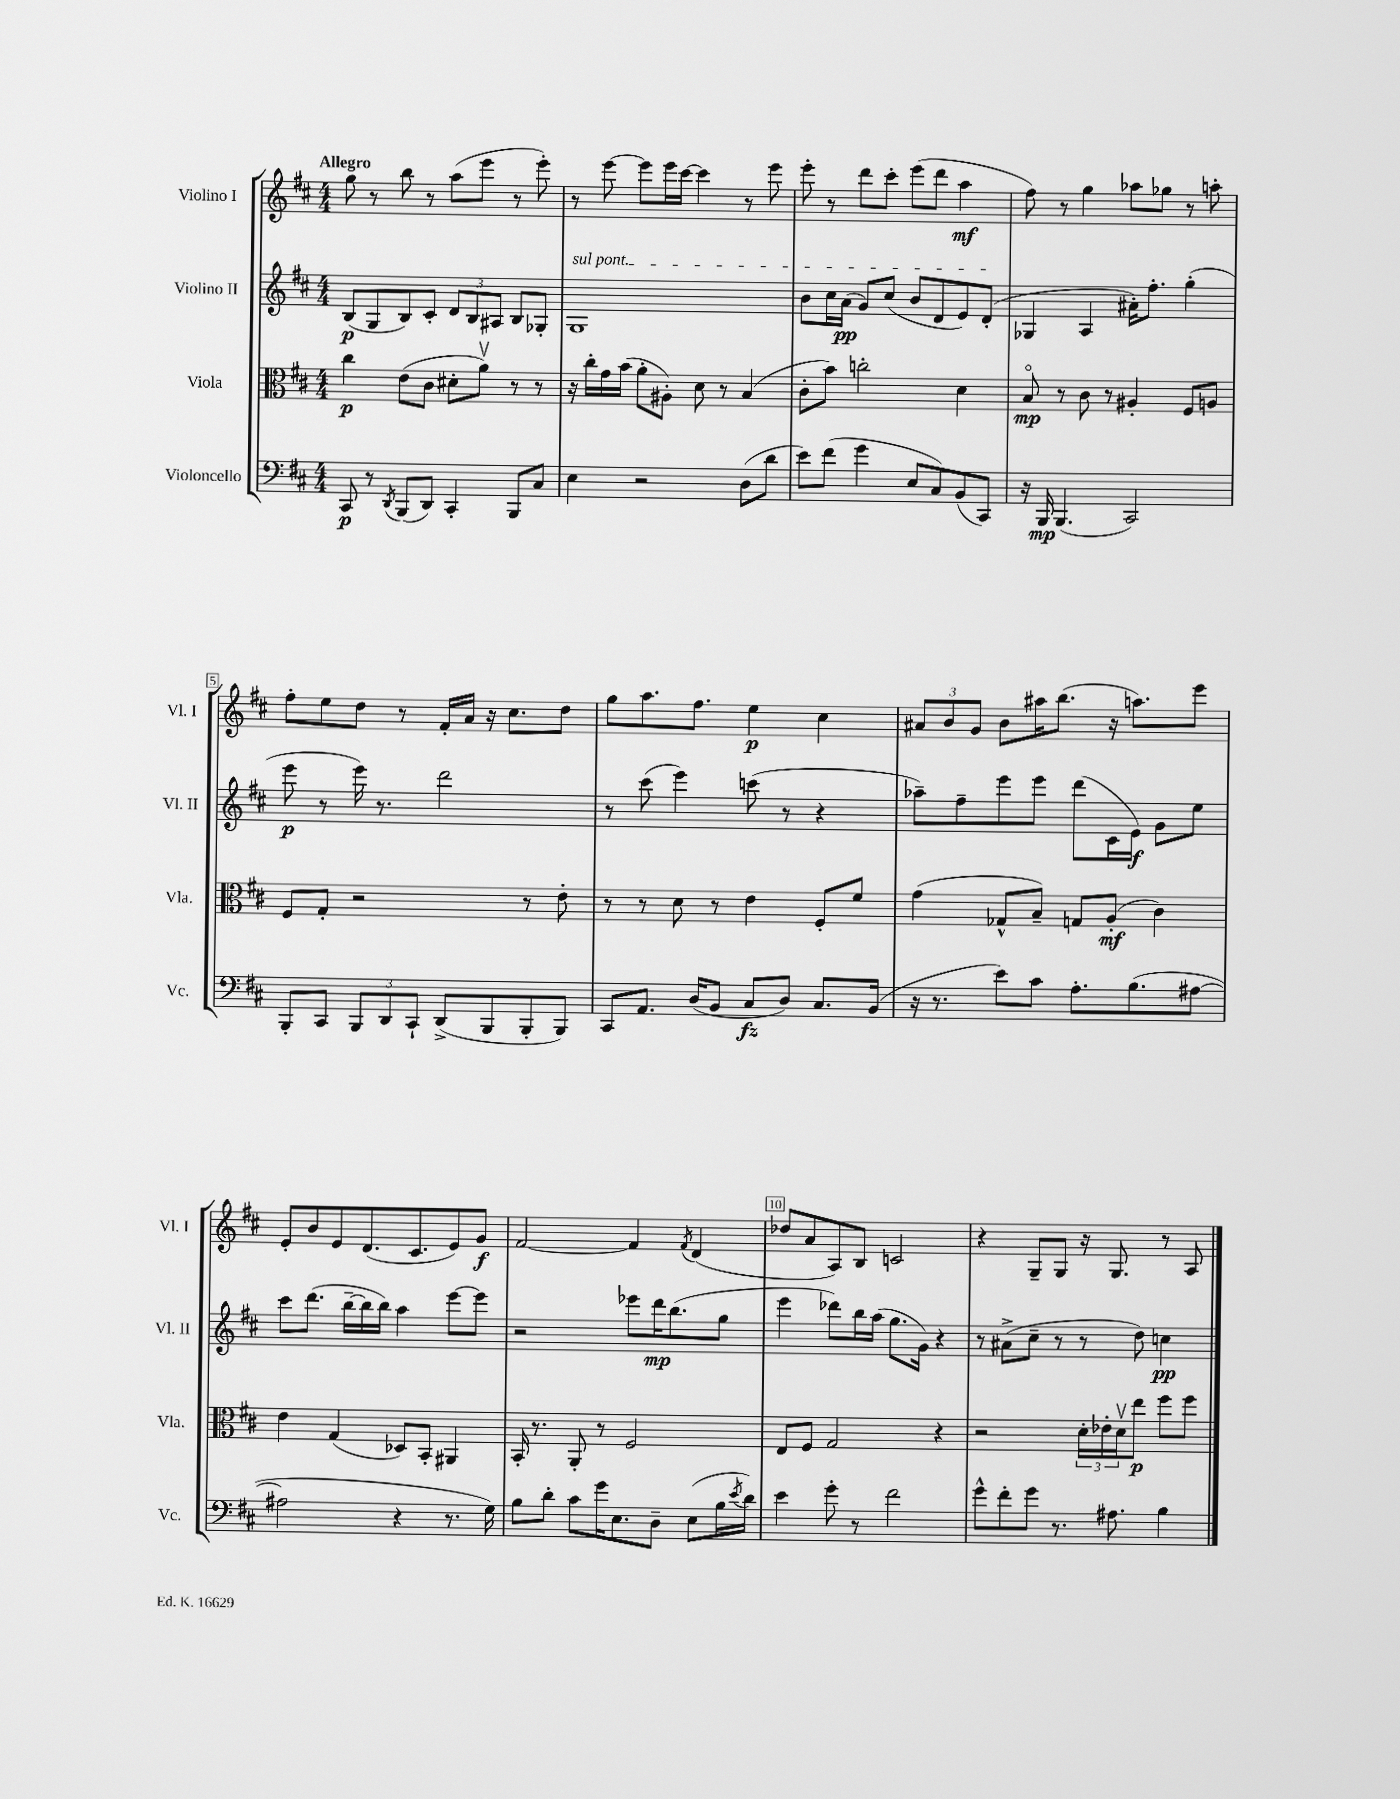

**kern	**dynam	**kern	**dynam	**kern	**dynam	**kern	**dynam
*part4	*part4	*part3	*part3	*part2	*part2	*part1	*part1
*staff4	*staff4	*staff3	*staff3	*staff2	*staff2	*staff1	*staff1
*I"Violoncello	*	*I"Viola	*	*I"Violino II	*	*I"Violino I	*
*I'Vc.	*	*I'Vla.	*	*I'Vl. II	*	*I'Vl. I	*
*clefF4	*	*clefC3	*	*clefG2	*	*clefG2	*
*k[f#c#]	*	*k[f#c#]	*	*k[f#c#]	*	*k[f#c#]	*
*M4/4	*	*M4/4	*	*M4/4	*	*M4/4	*
=1	=1	=1	=1	=1	=1	=1	=1
!	!	!	!	!	!	!LO:TX:a:B:t=Allegro	!
8CC#/	p	4cc#\	p	(8B/L	p	8gg\	.
8r	.	.	.	8G/	.	8r	.
8qDD/	.	.	.	.	.	.	.
(8BBB/L	.	(8e\L	.	8B/)	.	8bb\	.
8DD/J)	.	8c#\J	.	8c#'/J	.	8r	.
4CC#'/	.	8d#X'\L	.	12d/L	.	(8aa\L	.
.	.	.	.	12B/	.	.	.
.	.	8av\J)	.	.	.	8eee\J	.
.	.	.	.	12A#X/J	.	.	.
8BBB/L	.	8r	.	8B/L	.	8r	.
8C#/J	.	8r	.	8G-X'/J	.	8eee'\)	.
=2	=2	=2	=2	=2	=2	=2	=2
!	!	!	!	!LO:TX:a:i:t=sul pont.	!	!	!
4E\	.	16r	.	1G	.	8r	.
.	.	16cc#'\LL	.	.	.	.	.
.	.	16g\	.	.	.	[8eee\	.
.	.	(16b\JJ	.	.	.	.	.
2r	.	8a'\L	.	.	.	8eee\L]	.
.	.	8A#X'\J)	.	.	.	16eee\L	.
.	.	.	.	.	.	[16ccc#\JJ	.
.	.	8d\	.	.	.	4ccc#\]	.
.	.	8r	.	.	.	.	.
(8D\L	.	(4B/	.	.	.	8r	.
8d\J	.	.	.	.	.	8eee\	.
=3	=3	=3	=3	=3	=3	=3	=3
8e\L)	.	8c#'\L	.	8b\L	.	8eee'\	.
(8f#\J	.	8b\J)	.	16cc#\L	.	8r	.
.	.	.	.	(16a\JJ	pp	.	.
4g\	.	2ccn'\	.	8g/L)	.	8ddd\L	.
.	.	.	.	(8cc#/J	.	8ccc#'\J	.
8E/L	.	.	.	8b/L	.	(8eee\L	.
8C#/)	.	.	.	8d/	.	8ddd\J	.
(8BB/	.	4d\	.	8e/)	.	4aa\	mf
8CC#/J)	.	.	.	(8d'/J	.	.	.
=4	=4	=4	=4	=4	=4	=4	=4
16r	.	8B/	mp	4G-X/	.	8ff#\)	.
16BBB/	mp	.	.	.	.	.	.
(4.BBB/	.	8r	.	.	.	8r	.
.	.	8c#\	.	4A/	.	4gg\	.
.	.	8r	.	.	.	.	.
2CC#/)	.	4A#X'/	.	16a#X'\KL)	.	8aa-X\L	.
.	.	.	.	8.ff#'\J	.	.	.
.	.	.	.	.	.	8gg-X\J	.
.	.	8F#/L	.	(4gg'\	.	8r	.
.	.	8An/J	.	.	.	8aan'\	.
!!LO:LB:g=z
=5	=5	=5	=5	=5	=5	=5	=5
8BBB'/L	.	8F#/L	.	8eee\	p	8ff#'\L	.
8CC#/J	.	8G'/J	.	8r	.	8ee\	.
12BBB/L	.	2r	.	16eee\)	.	8dd\J	.
.	.	.	.	8.r	.	.	.
12DD/	.	.	.	.	.	.	.
.	.	.	.	.	.	8r	.
12CC#`/J	.	.	.	.	.	.	.
(8DD^/L	.	.	.	2ddd\	.	16f#'/LL	.
.	.	.	.	.	.	16a/JJ	.
8BBB/	.	.	.	.	.	16r	.
.	.	.	.	.	.	8.cc#\L	.
8BBB'/	.	8r	.	.	.	.	.
8BBB/J)	.	8e'\	.	.	.	8dd\J	.
=6	=6	=6	=6	=6	=6	=6	=6
8CC#/L	.	8r	.	8r	.	8gg\L	.
8.AA/J	.	8r	.	(8ccc#\	.	8.aa\	.
.	.	8d\	.	4eee\)	.	.	.
(16D/KL	.	.	.	.	.	8.ff#\J	.
8BB/J	.	8r	.	.	.	.	.
8C#/L	fz	4e\	.	(8cccn\	.	4ee\	p
8D/J)	.	.	.	8r	.	.	.
8.C#/L	.	8F#'/L	.	4r	.	4cc#\	.
.	.	8f#/J	.	.	.	.	.
(16BB/Jk	.	.	.	.	.	.	.
=7	=7	=7	=7	=7	=7	=7	=7
16r	.	(4g\	.	8aa-X~\L)	.	12a#X/L	.
8.r	.	.	.	.	.	.	.
.	.	.	.	.	.	12b/	.
.	.	.	.	8ff#~\	.	.	.
.	.	.	.	.	.	12g/J	.
8e\L)	.	8G-X^^/L	.	8eee\	.	8b\L	.
8c#\J	.	8B~/J)	.	8eee\J	.	16aa#X\K	.
.	.	.	.	.	.	(8.bb\J	.
8.A'\L	.	8Gn/L	.	(8ddd\L	.	.	.
.	.	(8A'/J	mf	16c#\L	.	16r	.
(8.B\	.	.	.	16e\JJ)	f	8.aan\L)	.
.	.	4c#\)	.	8g\L	.	.	.
[8A#X\J	.	.	.	8ee\J	.	8eee\J	.
!!LO:LB:g=z
=8	=8	=8	=8	=8	=8	=8	=8
2A#X\]	.	4e\	.	8ccc#\L	.	8e'/L	.
.	.	.	.	(8.ddd\J	.	8b/	.
.	.	(4G/	.	.	.	8e/	.
.	.	.	.	[16bb~\LL	.	.	.
.	.	.	.	16bb\]	.	(8.d/	.
.	.	.	.	16bb\JJ)	.	.	.
4r	.	8D-X/L)	.	4aa\	.	.	.
.	.	.	.	.	.	8.c#/	.
.	.	8BB'/J	.	.	.	.	.
8.r	.	4AA#X/	.	[8eee\L	.	8e/)	.
.	.	.	.	8eee\J]	.	8g/J	f
16G\)	.	.	.	.	.	.	.
=9	=9	=9	=9	=9	=9	=9	=9
8B\L	.	16BB'/	.	2r	.	[2f#/	.
.	.	8.r	.	.	.	.	.
8d'\J	.	.	.	.	.	.	.
8c#\L	.	8AA'/	.	.	.	.	.
16g\K	.	8r	.	.	.	.	.
8.E\	.	.	.	.	.	.	.
.	.	2F#/	.	8eee-X\L	.	4f#/]	.
8D~\J	.	.	.	16ddd\K	mp	.	.
.	.	.	.	(8.bb\	.	.	.
.	.	.	.	.	.	8qf#/	.
(8E\L	.	.	.	.	.	(4d/	.
16B\L	.	.	.	8gg\J	.	.	.
8qe/	.	.	.	.	.	.	.
16d\JJ)	.	.	.	.	.	.	.
=10	=10	=10	=10	=10	=10	=10	=10
4e\	.	8E/L	.	4eee\	.	8dd-X/L	.
.	.	8F#/J	.	.	.	8a/	.
8g'\	.	2G/	.	8ddd-X\L)	.	8A/)	.
8r	.	.	.	16bb\L	.	8B/J	.
.	.	.	.	(16aa\JJ	.	.	.
2f#\	.	.	.	8.gg\L	.	2cn/	.
.	.	.	.	16g\Jk)	.	.	.
.	.	4r	.	4r	.	.	.
=11	=11	=11	=11	=11	=11	=11	=11
8g^^\L	.	2r	.	8r	.	4r	.
8f#'\	.	.	.	(8a#X^\L	.	.	.
8g\J	.	.	.	8cc#~\J	.	8G~/L	.
8.r	.	.	.	8r	.	8G/J	.
.	.	24d'\LL	.	8r	.	16r	.
.	.	24e-X'\	.	.	.	.	.
8.A#X\	.	.	.	.	.	8.G/	.
.	.	24dv\J	.	.	.	.	.
.	.	8ee\J	p	8dd\)	.	.	.
4B\	.	8ff#\L	.	4ccn\	pp	8r	.
.	.	8ff#\J	.	.	.	8A/	.
==	==	==	==	==	==	==	==
*-	*-	*-	*-	*-	*-	*-	*-
